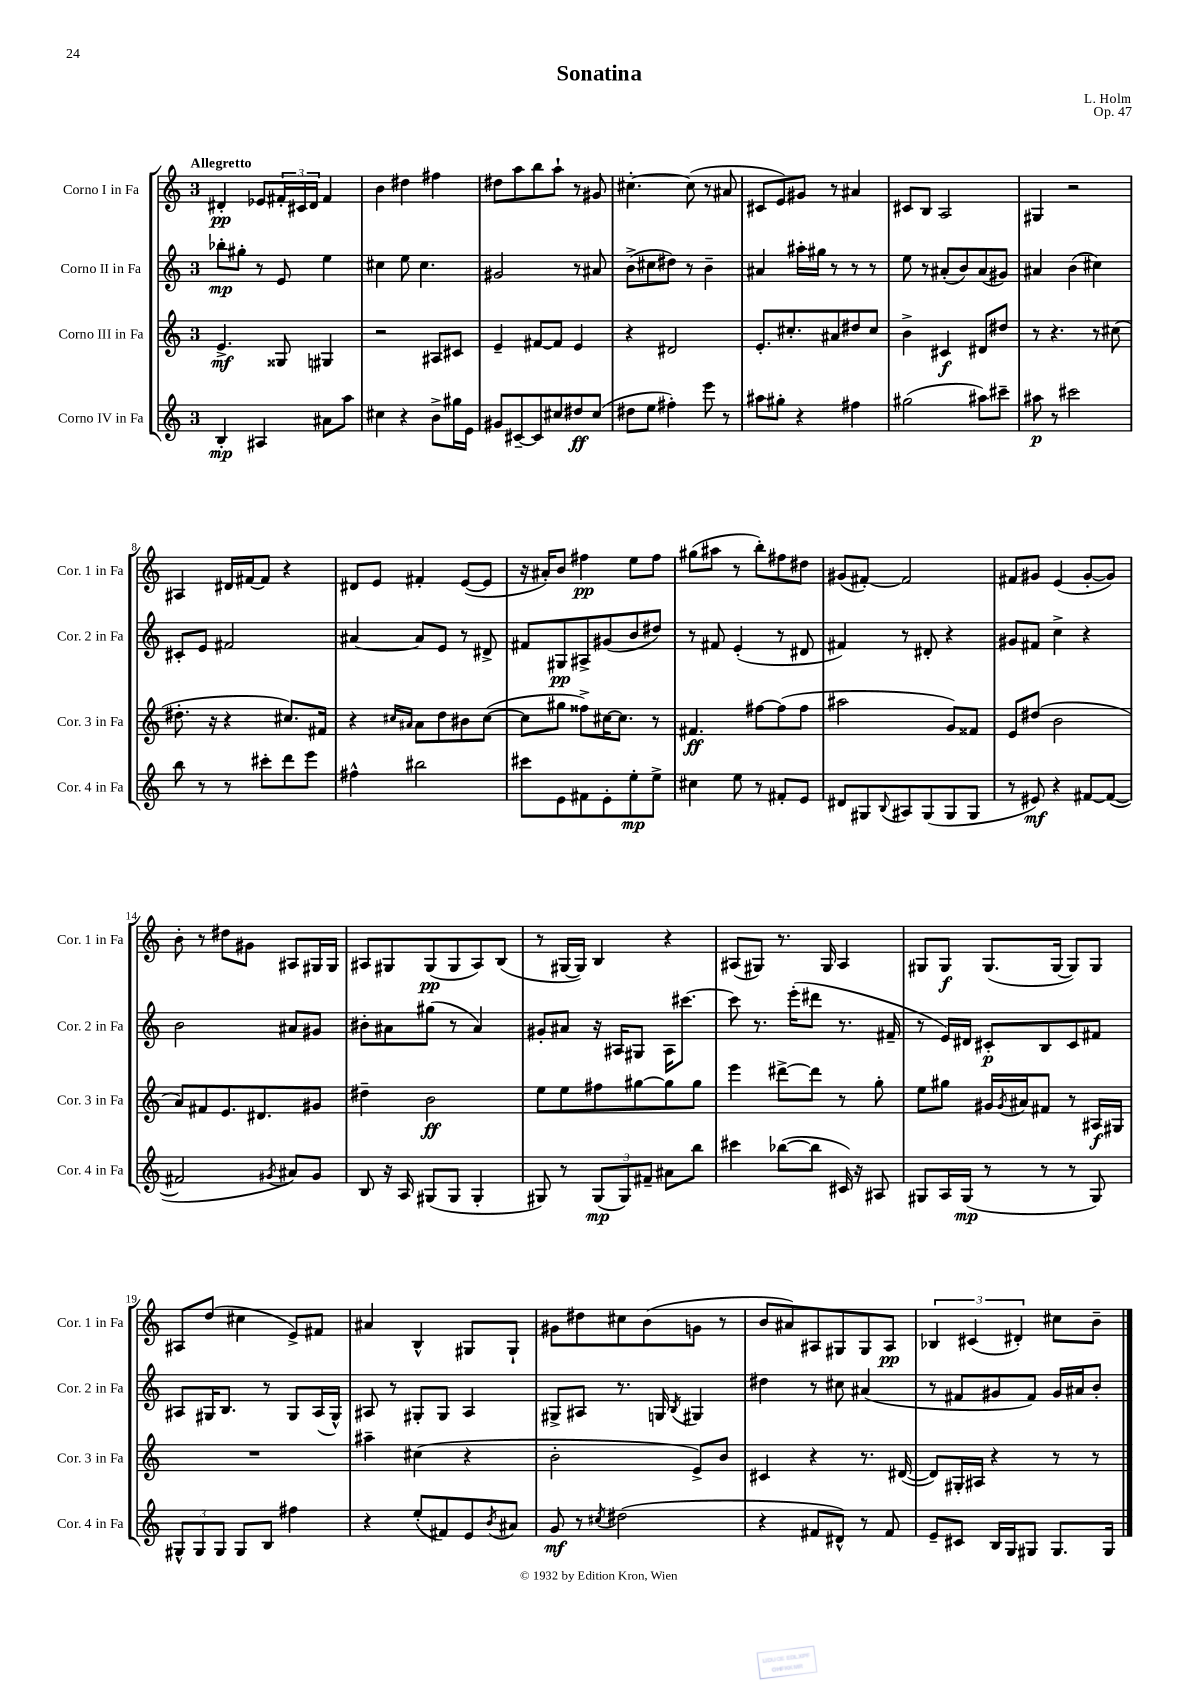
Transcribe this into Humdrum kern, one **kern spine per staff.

**kern	**dynam	**kern	**dynam	**kern	**dynam	**kern	**dynam
*part4	*part4	*part3	*part3	*part2	*part2	*part1	*part1
*staff4	*staff4	*staff3	*staff3	*staff2	*staff2	*staff1	*staff1
*I"Corno IV in Fa	*	*I"Corno III in Fa	*	*I"Corno II in Fa	*	*I"Corno I in Fa	*
*I'Cor. 4 in Fa	*	*I'Cor. 3 in Fa	*	*I'Cor. 2 in Fa	*	*I'Cor. 1 in Fa	*
*clefG2	*	*clefG2	*	*clefG2	*	*clefG2	*
*k[]	*	*k[]	*	*k[]	*	*k[]	*
*M3/4	*	*M3/4	*	*M3/4	*	*M3/4	*
=1	=1	=1	=1	=1	=1	=1	=1
!	!	!	!	!	!	!LO:TX:a:B:t=Allegretto	!
4B'/	mp	4.e^/	mf	8bb-X'\L	mp	4d#X'/	pp
.	.	.	.	8gg#X'\J	.	.	.
4A#X/	.	.	.	8r	.	8e-X/L	.
.	.	8G##X/	.	8e/	.	24f#X'/L	.
.	.	.	.	.	.	24c#X/	.
.	.	.	.	.	.	24d#/JJ	.
8a#X\L	.	4G#X/	.	4ee\	.	4f#/	.
8aa\J	.	.	.	.	.	.	.
=2	=2	=2	=2	=2	=2	=2	=2
4cc#X\	.	2r	.	4cc#X\	.	4b\	.
4r	.	.	.	8ee\	.	4dd#X\	.
.	.	.	.	4.cc#\	.	.	.
8b^\L	.	8A#X/L	.	.	.	4ff#X\	.
16gg#X\L	.	8c#X/J	.	.	.	.	.
16e\JJ	.	.	.	.	.	.	.
=3	=3	=3	=3	=3	=3	=3	=3
8g#X/L	.	4e~/	.	2g#X/	.	8dd#X\L	.
[8c#X~/	.	.	.	.	.	8aa\	.
8c#/]	.	[8f#X/L	.	.	.	8bb\	.
8cc#X/	.	8f#/J]	.	.	.	8aa`\J	.
8dd#X/	ff	4e/	.	8r	.	8r	.
(8cc#/J	.	.	.	8a#X/	.	8g#X/	.
=4	=4	=4	=4	=4	=4	=4	=4
8dd#X\L	.	4r	.	(8b^\L	.	[4.cc#X'\	.
8ee\J	.	.	.	8cc#X\	.	.	.
4ff#X'\)	.	2d#X/	.	8dd#X\J)	.	.	.
.	.	.	.	8r	.	(8cc#\]	.
8eee\	.	.	.	4b~\	.	8r	.
8r	.	.	.	.	.	8a#X/	.
=5	=5	=5	=5	=5	=5	=5	=5
8aa#X\L	.	8.e'/L	.	4a#X/	.	8c#X/L	.
8gg#X'\J	.	.	.	.	.	8e/)	.
.	.	8.cc#X'/	.	.	.	.	.
4r	.	.	.	16aa#X'\LL	.	8g#X/J	.
.	.	.	.	16gg#X\JJ	.	.	.
.	.	8a#X/	.	8r	.	8r	.
4ff#X\	.	8dd#X/	.	8r	.	4a#X/	.
.	.	8cc#/J	.	8r	.	.	.
=6	=6	=6	=6	=6	=6	=6	=6
(2gg#X\	.	4b^\	.	8ee\	.	8c#X/L	.
.	.	.	.	8r	.	8B/J	.
.	.	4c#X/	f	(8a#X'/L	.	2A/	.
.	.	.	.	8b/)	.	.	.
8aa#X\L)	.	8d#X/L	.	(8a#/	.	.	.
8ccc#X~\J	.	8dd#X/J	.	8g#X/J)	.	.	.
=7	=7	=7	=7	=7	=7	=7	=7
8aa#X\	p	8r	.	4a#X/	.	4G#X/	.
8r	.	4.r	.	.	.	.	.
2ccc#X\	.	.	.	(4b\	.	2r	.
.	.	8r	.	4cc#X\)	.	.	.
.	.	(8cc#X\	.	.	.	.	.
!!LO:LB:g=z
=8	=8	=8	=8	=8	=8	=8	=8
8bb\	.	8.dd#X'\	.	8c#X'/L	.	4A#X/	.
8r	.	.	.	8e/J	.	.	.
.	.	16r	.	.	.	.	.
8r	.	4r	.	2f#X/	.	16d#X/LL	.
.	.	.	.	.	.	[16f#X/J	.
8ccc#X'\L	.	.	.	.	.	8f#/J]	.
8ddd\	.	8.cc#X/L)	.	.	.	4r	.
8eee\J	.	.	.	.	.	.	.
.	.	16f#X/Jk	.	.	.	.	.
=9	=9	=9	=9	=9	=9	=9	=9
4ff#X^^\	.	4r	.	[4a#X/	.	8d#X/L	.
.	.	.	.	.	.	8e/J	.
.	.	16qqcc#X/LL	.	.	.	.	.
.	.	16qqa#X/JJ	.	.	.	.	.
2bb#X\	.	8a#\L	.	8a#/L]	.	4f#X'/	.
.	.	8dd\	.	8e/J	.	.	.
.	.	8b#X\	.	8r	.	([8e/L	.
.	.	([8cc#\J	.	8d#X^/	.	8e/J]	.
=10	=10	=10	=10	=10	=10	=10	=10
8ccc#X\L	.	8cc#\L]	.	8f#X/L	.	16r	.
.	.	.	.	.	.	16a#X'/KL)	.
8e\	.	8gg#X\J	.	8G#X/	pp	8b/J	.
8f#X\	.	8ff##X^\L)	.	8A#X^/	.	4ff#X\	pp
8e'\	.	[16cc#X\K	.	(8g#X/	.	.	.
.	.	8.cc#\J]	.	.	.	.	.
8ee'\	mp	.	.	8b/	.	8ee\L	.
8ee^\J	.	8r	.	8dd#X/J)	.	8ff#\J	.
=11	=11	=11	=11	=11	=11	=11	=11
4cc#X\	.	4.f#X/	ff	8r	.	(8gg#X\L	.
.	.	.	.	8f#X/	.	8aa#X\J	.
8ee\	.	.	.	(4e'/	.	8r	.
8r	.	[8ff#X\L	.	.	.	8bb'\L)	.
8f#X'/L	.	(8ff#\]	.	8r	.	8ff#X\	.
8e/J	.	8ff#\J	.	8d#X/	.	8dd#X\J	.
=12	=12	=12	=12	=12	=12	=12	=12
8d#X/L	.	2aa#X\	.	4f#X/)	.	(8g#X/L	.
8G#X/	.	.	.	.	.	[8f#X'/J)	.
8qqB/	.	.	.	.	.	.	.
8A#X/	.	.	.	8r	.	2f#/]	.
(8G#/	.	.	.	8d#X'/	.	.	.
8G#/	.	8g/L)	.	4r	.	.	.
8G#/J	.	8f##X/J	.	.	.	.	.
=13	=13	=13	=13	=13	=13	=13	=13
8r	.	8e/L	.	8g#X/L	.	8f#X/L	.
8e#X/)	mf	(8dd#X/J	.	8f#X/J	.	8g#X/J	.
4r	.	2b\	.	4cc^\	.	(4e/	.
[8f#X/L	.	.	.	4r	.	[8g#'/L	.
(8f#/J_	.	.	.	.	.	8g#/J])	.
!!LO:LB:g=z
=14	=14	=14	=14	=14	=14	=14	=14
2f#X/]	.	8a/L)	.	2b\	.	8b'\	.
.	.	8f#X/	.	.	.	8r	.
.	.	8.e/	.	.	.	8dd#X\L	.
.	.	.	.	.	.	8g#X\J	.
.	.	8.d#X/	.	.	.	.	.
8qg#X/	.	.	.	.	.	.	.
8a#X/L)	.	.	.	8a#X/L	.	8A#X/L	.
8g#/J	.	8g#X/J	.	8g#X/J	.	16G#X/L	.
.	.	.	.	.	.	16G#/JJ	.
=15	=15	=15	=15	=15	=15	=15	=15
8B/	.	4dd#X~\	.	8b#X'\L	.	8A#X/L	.
16r	.	.	.	8a#X\	.	8G#X/	.
16A/	.	.	.	.	.	.	.
(8G#X/L	.	2b\	ff	(8gg#X\J	.	(8G#/	pp
8G#/J	.	.	.	8r	.	8G#/	.
4G#'/	.	.	.	4a#/)	.	8A#/)	.
.	.	.	.	.	.	(8B/J	.
=16	=16	=16	=16	=16	=16	=16	=16
8G#X/)	.	8ee\L	.	8g#X'/L	.	8r	.
8r	.	8ee\	.	8a#X/J	.	[16G#X/LL	.
.	.	.	.	.	.	16G#/JJ])	.
(12G#/L	mp	8ff#X\	.	16r	.	4B/	.
.	.	.	.	16A#X/KL	.	.	.
12G#/)	.	.	.	.	.	.	.
.	.	[8gg#X\	.	8G#X/J	.	.	.
12f#X~/J	.	.	.	.	.	.	.
8a#X\L	.	8gg#\]	.	16A#\KL	.	4r	.
.	.	.	.	[8.ccc#X\J	.	.	.
8bb\J	.	8gg#\J	.	.	.	.	.
=17	=17	=17	=17	=17	=17	=17	=17
4ccc#X\	.	4eee\	.	8ccc#\]	.	(8A#X/L	.
.	.	.	.	8.r	.	8G#X/J)	.
([8bb-X\L	.	[8ddd#X^\L	.	.	.	8.r	.
.	.	.	.	(16eee'\KL	.	.	.
8bb-\J]	.	8ddd#\J]	.	8ddd#X\J	.	.	.
.	.	.	.	.	.	16G#/	.
16c#X/)	.	8r	.	8.r	.	4A#/	.
16r	.	.	.	.	.	.	.
8A#X/	.	8gg'\	.	.	.	.	.
.	.	.	.	16f#X~/	.	.	.
=18	=18	=18	=18	=18	=18	=18	=18
8G#X/L	.	8ee\L	.	8r	.	8G#X/L	.
16A/L	.	8gg#X\J	.	16e/LL)	.	8G#/J	f
(16G#/JJ	mp	.	.	16d#X/JJ	.	.	.
8r	.	16g#X/LL	.	8c#X'/L	p	(8.G#/L	.
.	.	8qg#/	.	.	.	.	.
.	.	16a#X/J	.	.	.	.	.
8r	.	8f#X/J	.	8B/	.	.	.
.	.	.	.	.	.	[16G#/Jk	.
8r	.	8r	.	8c#/	.	8G#/L])	.
8G#/)	.	16A#X/LL	f	8f#X/J	.	8G#/J	.
.	.	16G#X/JJ	.	.	.	.	.
!!LO:LB:g=z
=19	=19	=19	=19	=19	=19	=19	=19
12G#X^^/L	.	2.r	.	8A#X/L	.	8A#X/L	.
12G#/	.	.	.	.	.	.	.
.	.	.	.	16G#X/K	.	(8dd/J	.
12G#/J	.	.	.	.	.	.	.
.	.	.	.	8.B/J	.	.	.
8G#/L	.	.	.	.	.	4cc#X\	.
8B/J	.	.	.	8r	.	.	.
4ff#X\	.	.	.	8G#/L	.	8e^/L)	.
.	.	.	.	(16A#/L	.	8f#X/J	.
.	.	.	.	16G#^^/JJ)	.	.	.
=20	=20	=20	=20	=20	=20	=20	=20
4r	.	4aa#X~\	.	8A#X/	.	4a#X/	.
.	.	.	.	8r	.	.	.
(8ee'/L	.	(4cc#X\	.	8G#X'/L	.	4B^^/	.
8f#X/)	.	.	.	8G#/J	.	.	.
8e/	.	4r	.	4A#/	.	8G#X/L	.
8qb/	.	.	.	.	.	.	.
8a#X/J	.	.	.	.	.	8G#`/J	.
=21	=21	=21	=21	=21	=21	=21	=21
8g/	mf	2b'\	.	8G#X^/L	.	8g#X\L	.
8r	.	.	.	8A#X/J	.	8dd#X\	.
8qcc#X/	.	.	.	.	.	.	.
(2dd#X\	.	.	.	8.r	.	8cc#X\	.
.	.	.	.	.	.	(8b\	.
.	.	.	.	16Gn/	.	.	.
.	.	.	.	8qB/	.	.	.
.	.	8e^/L)	.	4G#X/	.	8gn\J	.
.	.	8b/J	.	.	.	8r	.
=22	=22	=22	=22	=22	=22	=22	=22
4r	.	4c#X/	.	4dd#X\	.	8b/L	.
.	.	.	.	.	.	8a#X/)	.
8f#X/L	.	4r	.	8r	.	8A#X/	.
8d#X^^/J)	.	.	.	8cc#X\	.	8G#X/	.
8r	.	8.r	.	(4a#X/	.	8G#/	.
8f#/	.	.	.	.	.	8A#/J	pp
.	.	([16d#X/	.	.	.	.	.
=23	=23	=23	=23	=23	=23	=23	=23
8e~/L	.	8d#/L])	.	8r	.	6B-X/	.
8c#X/J	.	16G#X'/L	.	8f#X/L	.	.	.
.	.	.	.	.	.	(6c#X/	.
.	.	16A#X/JJ	.	.	.	.	.
16B/LL	.	4r	.	8g#X/	.	.	.
16G/J	.	.	.	.	.	.	.
.	.	.	.	.	.	6d#X'/)	.
8G#X/J	.	.	.	8f#/J)	.	.	.
8.G#/L	.	8r	.	16g#/LL	.	8cc#X\L	.
.	.	.	.	16a#X/J	.	.	.
.	.	8r	.	8b'/J	.	8b~\J	.
16G#/Jk	.	.	.	.	.	.	.
==	==	==	==	==	==	==	==
*-	*-	*-	*-	*-	*-	*-	*-
